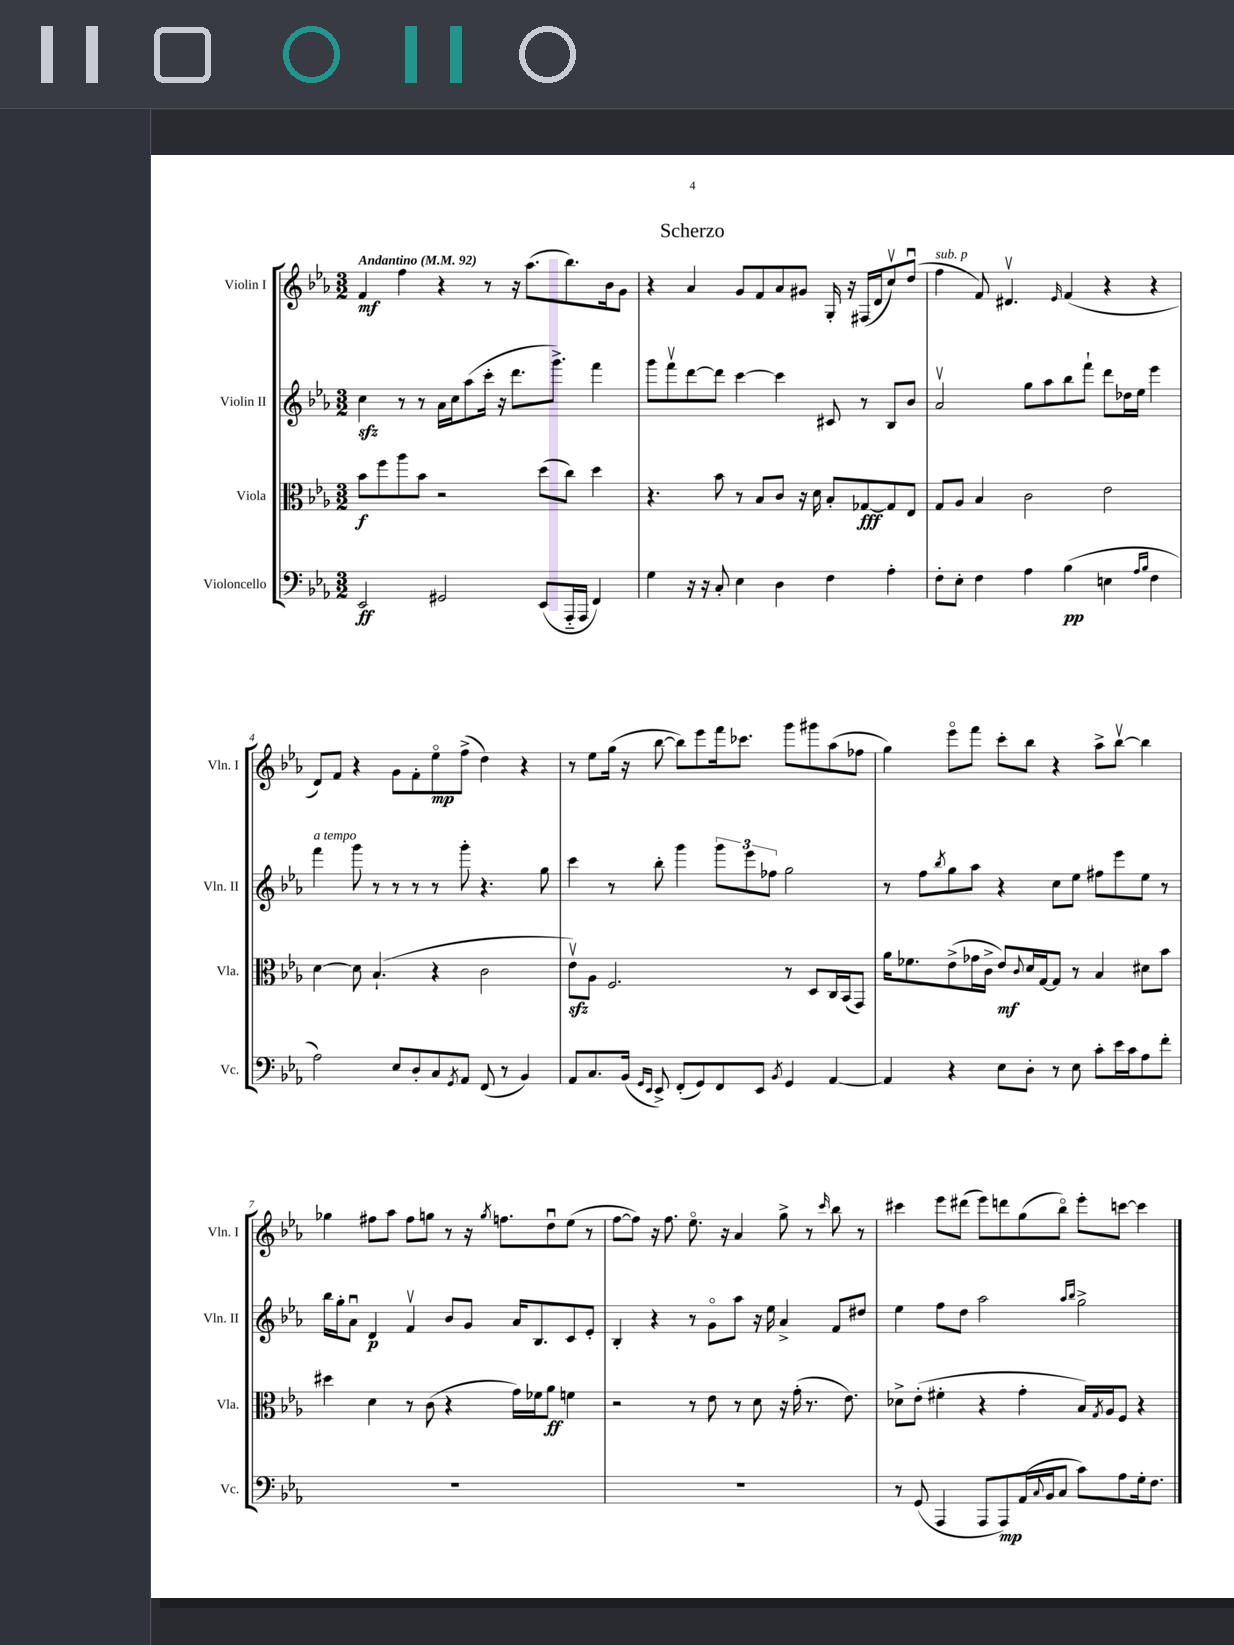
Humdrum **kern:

**kern	**dynam	**kern	**dynam	**kern	**dynam	**kern	**dynam
*part4	*part4	*part3	*part3	*part2	*part2	*part1	*part1
*staff4	*staff4	*staff3	*staff3	*staff2	*staff2	*staff1	*staff1
*I"Violoncello	*	*I"Viola	*	*I"Violin II	*	*I"Violin I	*
*I'Vc.	*	*I'Vla.	*	*I'Vln. II	*	*I'Vln. I	*
*clefF4	*	*clefC3	*	*clefG2	*	*clefG2	*
*k[b-e-a-]	*	*k[b-e-a-]	*	*k[b-e-a-]	*	*k[b-e-a-]	*
*M3/2	*	*M3/2	*	*M3/2	*	*M3/2	*
*MM92	*	*MM92	*	*MM92	*	*MM92	*
=1	=1	=1	=1	=1	=1	=1	=1
!	!	!	!	!	!	!LO:TX:a:B:t=Andantino	!
2EE-/	ff	8b-\L	f	4cczz\	.	4f/	mf
.	.	8ff\	.	.	.	.	.
.	.	8aa-\	.	8r	.	4ff\	.
.	.	8b-\J	.	8r	.	.	.
2GG#X/	.	2r	.	16a-\LL	.	4r	.
.	.	.	.	16cc\J	.	.	.
.	.	.	.	(8aa-\	.	.	.
.	.	.	.	16ccc'\Jk	.	8r	.
.	.	.	.	16r	.	.	.
.	.	.	.	8.ddd\L	.	16r	.
.	.	.	.	.	.	(8.aa-\L	.
(8EE-/L	.	(8dd\L	.	.	.	.	.
.	.	.	.	8.ggg^\J)	.	.	.
16AAA-/L	.	8cc\J)	.	.	.	8.bb-\)	.
16AAA-/JJ	.	.	.	.	.	.	.
4FF/)	.	4dd\	.	4fff\	.	.	.
.	.	.	.	.	.	16b-\k	.
.	.	.	.	.	.	8g\J	.
=2	=2	=2	=2	=2	=2	=2	=2
4G\	.	4.r	.	8ggg\L	.	4r	.
.	.	.	.	8fffv\	.	.	.
16r	.	.	.	[8ddd\	.	4a-/	.
16r	.	.	.	.	.	.	.
8C'/	.	8b-\	.	8ddd\J]	.	.	.
4E-\	.	8r	.	[4ccc\	.	8g/L	.
.	.	8B-/L	.	.	.	8f/	.
4D\	.	8c/J	.	4ccc\]	.	8a-/	.
.	.	16r	.	.	.	8g#X/J	.
.	.	16d\	.	.	.	.	.
4F\	.	8B-'/L	.	8c#X/	.	16G'/	.
.	.	.	.	.	.	16r	.
.	.	[8G-X/	fff	8r	.	(16F#X/LL	.
.	.	.	.	.	.	16d/J	.
4A-'\	.	8G-/]	.	8B-/L	.	8ccv/)	.
.	.	8E-/J	.	8b-/J	.	(8ddu/J	.
=3	=3	=3	=3	=3	=3	=3	=3
!	!	!	!	!	!	!LO:TX:a:i:t=sub. p	!
8F'\L	.	8G/L	.	2a-v/	.	4ff\	.
8E-'\J	.	8A-/J	.	.	.	.	.
4F\	.	4B-/	.	.	.	8f/)	.
.	.	.	.	.	.	4.d#Xv/	.
4A-\	.	2c\	.	8gg\L	.	.	.
.	.	.	.	8aa-\	.	.	.
.	.	.	.	.	.	16qqe-/	.
(4B-\	pp	.	.	8bb-\	.	(4f/	.
.	.	.	.	8fff`\J	.	.	.
4En\	.	2e-\	.	8ddd\L	.	4r	.
.	.	.	.	16dd-X\L	.	.	.
.	.	.	.	16ee-\JJ	.	.	.
16qqA-/LL	.	.	.	.	.	.	.
16qqB-/JJ	.	.	.	.	.	.	.
4F\	.	.	.	4eee-\	.	4r	.
!!LO:LB:g=z
=4	=4	=4	=4	=4	=4	=4	=4
!	!	!	!	!LO:TX:a:i:t=a tempo	!	!	!
2A-\)	.	[4d\	.	4fff\	.	8d/L)	.
.	.	.	.	.	.	8f/J	.
.	.	8d\]	.	8ggg\	.	4r	.
.	.	(4.B-`/	.	8r	.	.	.
8E-/L	.	.	.	8r	.	8g\L	.
8D'/	.	.	.	8r	.	8f'\	.
8C/	.	4r	.	8r	.	8ee-\	mp
8qGG/	.	.	.	.	.	.	.
8AA-/J	.	.	.	8ggg'\	.	(8ff^\J	.
(8FF/	.	2c\	.	4.r	.	4dd\)	.
8r	.	.	.	.	.	.	.
4BB-/)	.	.	.	.	.	4r	.
.	.	.	.	8gg\	.	.	.
=5	=5	=5	=5	=5	=5	=5	=5
8AA-/L	.	8e-zzv\L)	.	4ccc\	.	8r	.
8.C/	.	8A-\J	.	.	.	8ee-\L	.
.	.	2.F/	.	8r	.	(16gg\Jk	.
(16BB-/Jk	.	.	.	.	.	16r	.
16qqGG/LL	.	.	.	.	.	.	.
16qqEE-/JJ	.	.	.	.	.	.	.
8EE-^/)	.	.	.	8bb-'\	.	[8bb-\	.
(8FF'/L	.	.	.	4ggg\	.	8bb-\L])	.
8GG/)	.	.	.	.	.	8eee-\	.
8FF/	.	.	.	12ggg\L	.	16fff\k	.
.	.	.	.	.	.	8.ccc-X\J	.
.	.	.	.	12eee-\	.	.	.
8EE-/J	.	.	.	.	.	.	.
.	.	.	.	12ff-X\J	.	.	.
8qBB-/	.	.	.	.	.	.	.
4GG/	.	8r	.	2gg\	.	8ggg\L	.
.	.	8D/L	.	.	.	8ggg#X\	.
[4AA-/	.	16C/L	.	.	.	(8aa-\	.
.	.	(16BB-/J	.	.	.	.	.
.	.	8GG/J)	.	.	.	8ff-X\J	.
=6	=6	=6	=6	=6	=6	=6	=6
4AA-/]	.	16a-\KL	.	8r	.	4gg\)	.
.	.	8.f-X\	.	.	.	.	.
.	.	.	.	8ff\L	.	.	.
.	.	.	.	8qbb-/	.	.	.
4r	.	(8e-^\	.	8gg\	.	8eee-\L	.
.	.	16g-X\L	.	8aa-\J	.	8fff\J	.
.	.	16c^\JJ	.	.	.	.	.
8E-\L	.	8e-/L)	mf	4r	.	8ccc'\L	.
.	.	8qqc/	.	.	.	.	.
8D'\J	.	16d/L	.	.	.	8bb-\J	.
.	.	[16G/J	.	.	.	.	.
8r	.	8G/J]	.	8cc\L	.	4r	.
8E-\	.	8r	.	8ee-\J	.	.	.
8c'\L	.	4B-/	.	8ff#X\L	.	8aa-^\L	.
16e-\L	.	.	.	8eee-\	.	[8bb-v\J	.
16c\J	.	.	.	.	.	.	.
8A-\	.	8d#X\L	.	8ee-\J	.	4bb-\]	.
8f'\J	.	8b-\J	.	8r	.	.	.
!!LO:LB:g=z
=7	=7	=7	=7	=7	=7	=7	=7
1.r	.	4dd#X\	.	16bb-\LL	.	4gg-X\	.
.	.	.	.	16gg'\J	.	.	.
.	.	.	.	8a-u\J	.	.	.
.	.	4d\	.	4d/	p	8ff#X\L	.
.	.	.	.	.	.	8aa-\J	.
.	.	8r	.	4fv/	.	8ff#\L	.
.	.	(8c\	.	.	.	8ggn\J	.
.	.	4r	.	8b-/L	.	8r	.
.	.	.	.	8g/J	.	16r	.
.	.	.	.	.	.	8qgg/	.
.	.	.	.	.	.	8.ffn\L	.
.	.	16g\LL)	.	16a-/KL	.	.	.
.	.	16f-X\J	.	8.B-/	.	.	.
.	.	8a-\J	ff	.	.	8ddu\	.
.	.	4fn\	.	8c/	.	(8ee-\J	.
.	.	.	.	8e-'/J	.	8r	.
=8	=8	=8	=8	=8	=8	=8	=8
1.r	.	2r	.	4B-'/	.	[8ff\L	.
.	.	.	.	.	.	8ff\J])	.
.	.	.	.	4r	.	16r	.
.	.	.	.	.	.	8.ff\	.
.	.	8r	.	8r	.	8.ee-\	.
.	.	8e-\	.	8g\L	.	.	.
.	.	.	.	.	.	16r	.
.	.	8r	.	8aa-\J	.	4a-/	.
.	.	8d\	.	16r	.	.	.
.	.	.	.	16ee-\	.	.	.
.	.	16r	.	4a-^/	.	8gg^\	.
.	.	(16g'\	.	.	.	.	.
.	.	8.r	.	.	.	8r	.
.	.	.	.	.	.	16qqccc/	.
.	.	.	.	8f/L	.	8bb-\	.
.	.	8.e-\)	.	.	.	.	.
.	.	.	.	8dd#X/J	.	8r	.
=9	=9	=9	=9	=9	=9	=9	=9
8r	.	8d-X^\L	.	4ee-\	.	4ccc#X\	.
(8GG/	.	(8e-'\J	.	.	.	.	.
4AAA-/	.	4f#X'\	.	8ff\L	.	8eee-\L	.
.	.	.	.	8dd\J	.	(8ddd#X\J	.
8AAA-/L	.	4r	.	2aa-\	.	8eee-\L)	.
8AAA-/)	mp	.	.	.	.	8dddn\	.
(16AA-/L	.	4g'\	.	.	.	(8gg\	.
8qqC/	.	.	.	.	.	.	.
16BB-/J	.	.	.	.	.	.	.
8C/J	.	.	.	.	.	8bb-\J)	.
.	.	.	.	16qqaa-/LL	.	.	.
.	.	.	.	16qqbb-/JJ	.	.	.
8c\L)	.	16B-/LL)	.	2gg^\	.	8eee-'\L	.
.	.	8qG/	.	.	.	.	.
.	.	16A-/J	.	.	.	.	.
8A-\	.	8F/J	.	.	.	[8cccn\J	.
16G'\k	.	4r	.	.	.	4ccc\]	.
8.F\J	.	.	.	.	.	.	.
==	==	==	==	==	==	==	==
*-	*-	*-	*-	*-	*-	*-	*-
